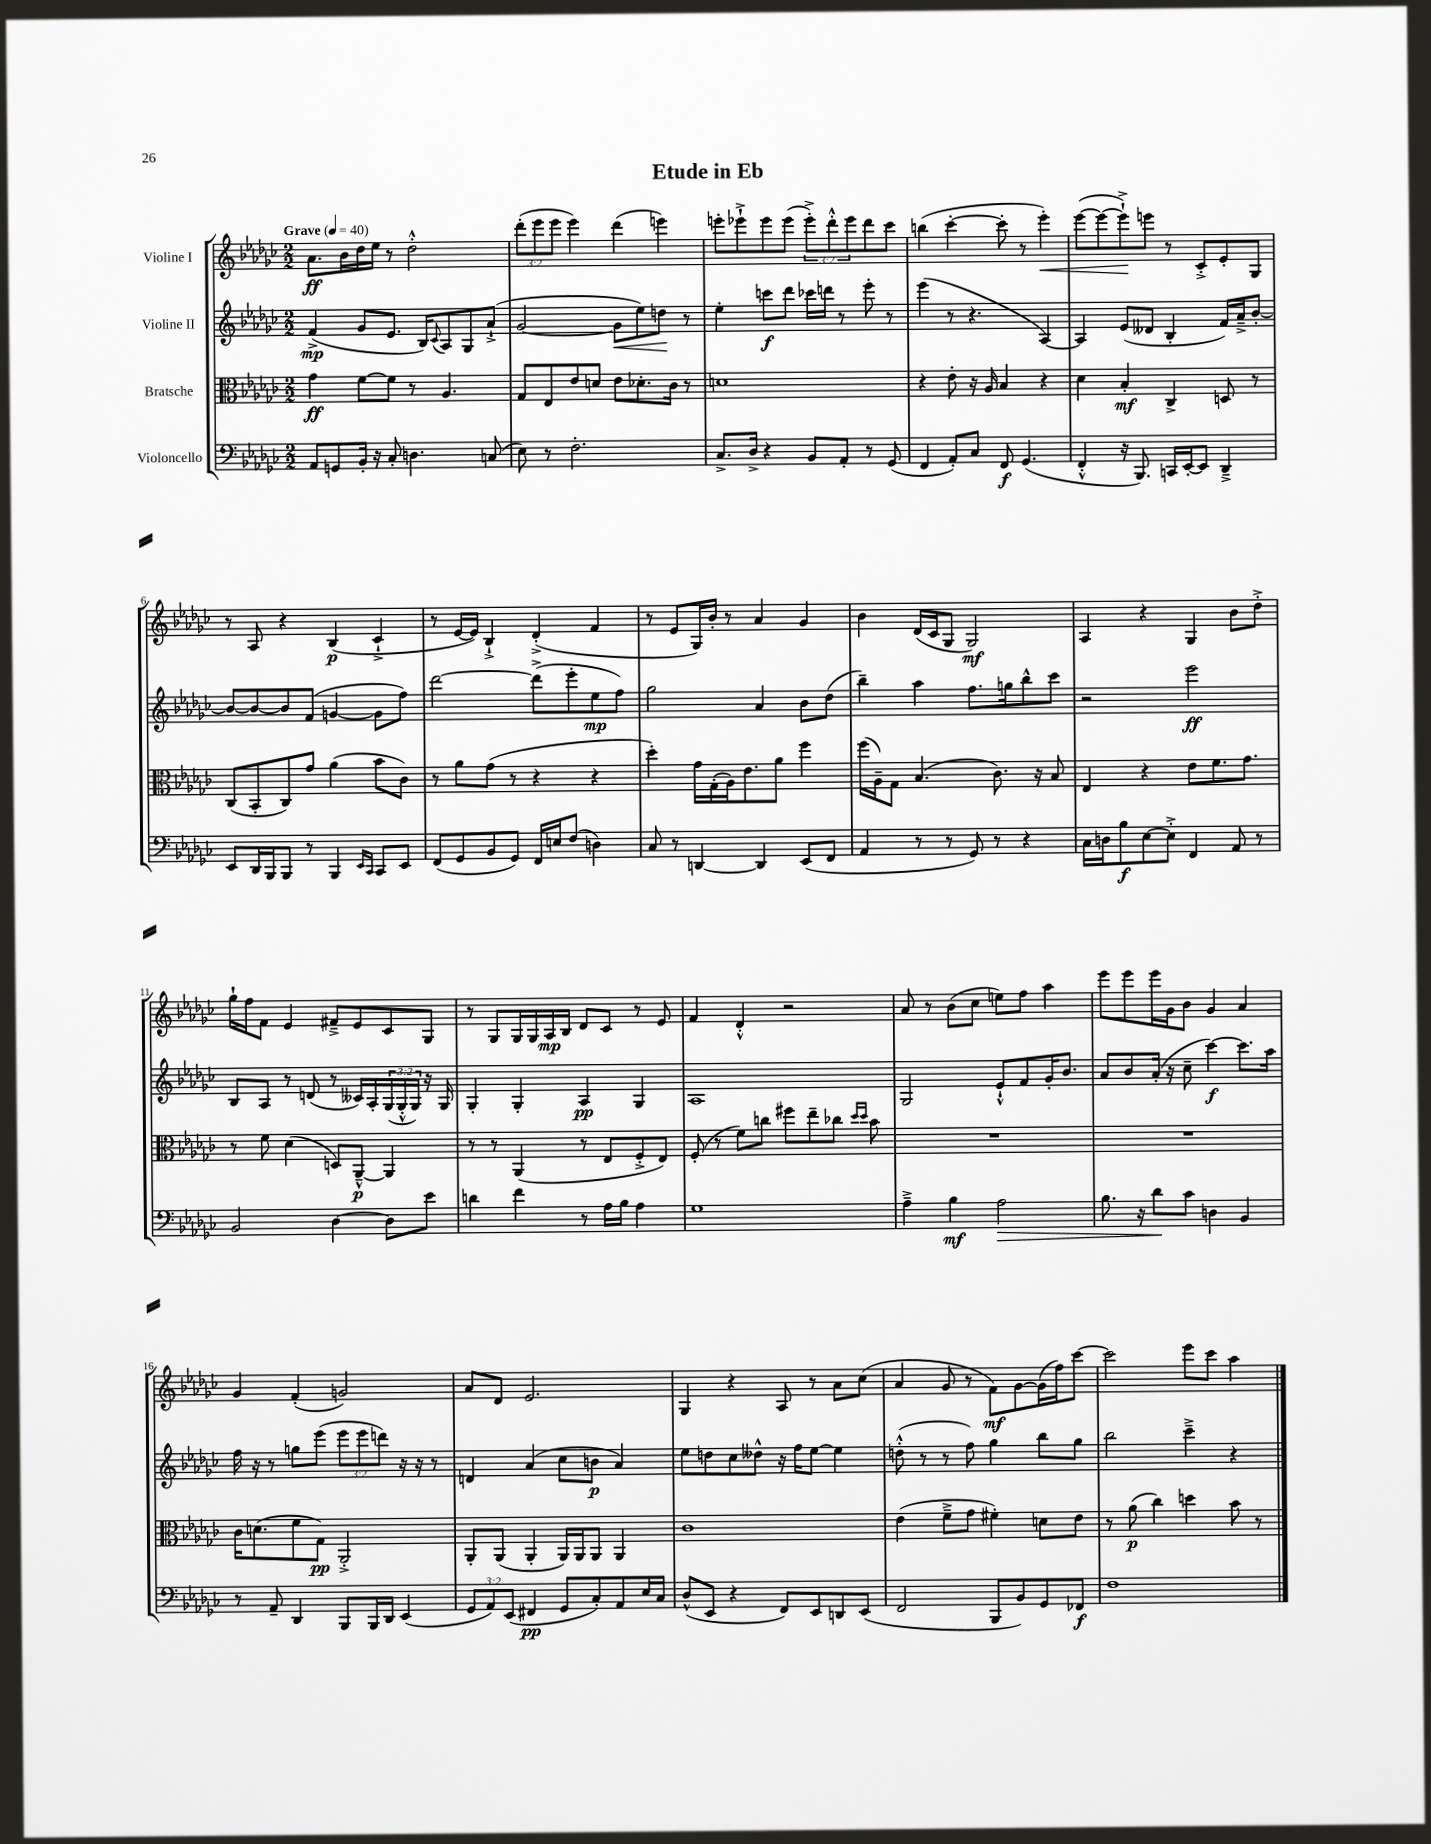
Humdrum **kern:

**kern	**kern	**kern	**kern
*staff4	*staff3	*staff2	*staff1
*clefF4	*clefC3	*clefG2	*clefG2
*k[b-e-a-d-g-c-]	*k[b-e-a-d-g-c-]	*k[b-e-a-d-g-c-]	*k[b-e-a-d-g-c-]
*M2/2	*M2/2	*M2/2	*M2/2
*MM40	*MM40	*MM40	*MM40
8AA-/L	4g-\	(4f^/	8.a-\L
8GG/	.	.	.
.	.	.	16b-\L
16BB-'/Jk	[8f\L	8g-/L	16dd-\
16r	.	.	16ee-\JJ
8C-'/	8f\]J	8.e-/J	8r
4.D\	8r	.	2dd-'^^\
.	.	16B-/LK)	.
.	.	8qqc-/	.
.	4.A-/	8A-/	.
.	.	8G-/	.
(8C/	.	(8a-`^/J	.
=	=	=	=
8E-\)	8G-/L	[2g-/	(12ddd-'\L
.	.	.	12eee-\
8r	8E-/	.	.
.	.	.	12eee-\J
2.F'\	8e-/	.	4eee-\)
.	8d/J	.	.
.	8e-\L	8g-\]L	(4ddd-\
.	8.d-'\	8ee-\)	.
.	.	8dd\J	4eee\)
.	16c-\Jk	.	.
.	8r	8r	.
=	=	=	=
8.C-^/L	1d	4ee-'\	8eee'\L
.	.	.	8eee-`^\
16D-^/Jk	.	.	.
4r	.	8ccc\L	8eee-\
.	.	8ddd-\J	(8eee-\J
8BB-/L	.	16ccc-\LL	12eee-'^\L)
.	.	16ddd\JJ	.
.	.	.	12ddd-'^^\
8AA-'/J	.	8r	.
.	.	.	12eee-\
8r	.	8eee-'\	8ddd-\
(8GG-/	.	8r	8ccc-\J
=	=	=	=
4FF/	4r	(4eee-\	(4bb\
8AA-'/L)	8e-'\	8r	[4ccc-'\
8C-/J	16r	4.r	.
.	16A-/	.	.
8FF/	4B-/	.	8ccc-'\]
(4.GG-/	.	.	8r
.	4r	[4A-/)	4eee-'\)
=	=	=	=
4FF'^^/	4d-\	4A-/]	([8eee-\L
.	.	.	8eee-\_
16r	4B-'/	(8e-/L	8eee-`^\])
8.BBB-/)	.	.	.
.	.	8d--/J	8eee\J
16CC/LL	4C-^/	4B-'/	8r
[16EE-'/J	.	.	.
8EE-/]J	.	.	8c-'^/L
4DD-~^/	8D/	16f/LL)	8e-'/
.	.	16a-~^/J	.
.	8r	[8b-'/J	8G-/J
=	=	=	=
8EE-/L	(8C-/L	8b-/_L	8r
16DD-/L	8BB-'/	8b-/_	8A-/
16BBB-/J	.	.	.
8BBB-/J	8C-/)	8b-/]	4r
8r	8g-/J	(8f/J	.
4BBB-/	(4a-\	[4g/	(4B-/
16qqEE-/LL	.	.	.
16qqCC-/JJ	.	.	.
8CC-/L	8b-\L	8g\]L	4c-`^/
8EE-/J	8c-\J)	8ff\J)	.
=	=	=	=
(8FF/L	8r	[2ddd-\	8r
8GG-/	8a-\L	.	[16e-/LL
.	.	.	16e-/]JJ)
8BB-/	(8g-\J	.	4B-`^/
8GG-/J)	8r	.	.
16FF/LL	4r	(8ddd-^\]L	(4d-'^/
16E/J	.	.	.
(8F/J	.	8eee-'\	.
4D\)	4r	8ee-\	4f/
.	.	8ff\J)	.
=	=	=	=
8C-/	4dd-'\)	2gg-\	8r
8r	.	.	8e-/L
[4DD/	16g-\LL	.	16G-/L)
.	(16G-'\	.	16b-'/JJ
.	16A-\J)	.	8r
.	8.e-\	.	.
4DD/]	.	4a-/	4a-/
.	8a-\J	.	.
(8EE-/L	4ff\	8b-\L	4g-/
8FF/J	.	(8dd-\J	.
=	=	=	=
4AA-/	(16ff\LL	4bb-~\)	4b-\
.	16A-~\J)	.	.
.	8G-\J	.	.
8r	(4.B-/	4aa-\	(16d-/LL
.	.	.	16c-/J
8r	.	.	8G-/J
8GG-/)	.	8.ff\L	2G-/)
8r	8.c-\)	.	.
.	.	16gg\k	.
4r	.	8bb-^^\	.
.	16r	.	.
.	8B-/	8ccc-\J	.
=	=	=	=
16C-\LL	4E-/	2r	4A-/
16D\J	.	.	.
8B-\	.	.	.
[8E-\	4r	.	4r
8E-'^\]J	.	.	.
4FF/	8e-\L	2eee-\	4G-/
.	8.f\	.	.
8AA-/	.	.	8b-\L
.	8.g-\J	.	.
8r	.	.	8dd-'^\J
=	=	=	=
2BB-/	8r	8B-/L	16gg-`\LL
.	.	.	16ff\J
.	8f\	8A-/J	8f\J
.	(4d-\	8r	4e-/
.	.	(8d/	.
[4D-\	8D/L)	8r	8f#~^/L
.	[8AA-~^^/J	16c--/LL)	8e-/
.	.	16A-'/	.
8D-\]L	4AA-/]	(24G-/	8c-/
.	.	24G-'^^/	.
.	.	24G-/JJ)	.
8e-\J	.	16r	8G-/J
.	.	16G-/	.
=	=	=	=
4d\	8r	4G-'/	8r
.	8r	.	8G-/L
4f\	(4AA-/	4G-'/	16G-/L
.	.	.	16G-/
.	.	.	16A-/
.	.	.	16B-/JJ
8r	8r	4A-/	8d-/L
16A-\LL	8E-/L	.	8c-/J
16B-\JJ	.	.	.
4A-\	8F'^/	4G-/	8r
.	8E-/J)	.	8e-/
=	=	=	=
1G-	(8F'/	1A-	4f/
.	8r	.	.
.	8f\L)	.	4d-'^^/
.	8cc\J	.	.
.	8ff#\L	.	2r
.	8ee-~\	.	.
.	8cc-\J	.	.
.	16qqdd-/LL	.	.
.	16qqdd-/JJ	.	.
.	8b-\	.	.
=	=	=	=
4A-~^\	1r	2G-/	8a-/
.	.	.	8r
4B-\	.	.	(8b-\L
.	.	.	8cc-\J
2A-\	.	8e-`^^/L	8ee\L)
.	.	8f/	8ff\J
.	.	16g-'/K	4aa-\
.	.	8.b-/J	.
=	=	=	=
8.B-\	1r	8a-/L	8eee-\L
.	.	8b-/	8eee-\
16r	.	.	.
8d-\L	.	(16a-'/Jk	16eee-\L
.	.	16r	16g-\J
8c-\J	.	8cc-~\	8b-\J
4D\	.	[4ccc-\)	4g-/
4BB-/	.	8.ccc-\]L	4a-/
.	.	16aa-\Jk	.
=	=	=	=
8r	16c-\LK	16ff\	4g-/
.	(8.d\	16r	.
8AA-~/	.	8r	.
4DD-/	8f\	8gg\L	(4f'/
.	8G-\J)	(8eee-\J	.
8BBB-/L	2AA-'^/	12eee-\L	2g/)
.	.	12eee-\	.
16BBB-/L	.	.	.
.	.	12ddd\J)	.
16DD-/JJ	.	.	.
(4EE-/	.	16r	.
.	.	16r	.
.	.	8r	.
=	=	=	=
12GG-/L	8AA-'/L	4d/	8a-/L
12AA-/)	.	.	.
.	(8AA-/J	.	8d-/J
(12EE-/J	.	.	.
4FF#/	4AA-'/	(4a-/	2.e-/
8GG-/L	16AA-/LL)	8cc-\L	.
.	16AA-/J	.	.
8C-'/)	8AA-/J	8b\J	.
8AA-/	4AA-/	4a-/)	.
16E-/L	.	.	.
16C-/JJ	.	.	.
=	=	=	=
(8D-^^/L	1c-	8ee-\L	4G-/
8EE-/J	.	8dd\	.
4r	.	8cc-\	4r
.	.	8dd--^^\J	.
8FF/L)	.	16r	8A-/
.	.	16ff\LK	.
8EE-/	.	[8ee-\J	8r
8DD/	.	4ee-\]	8a-\L
(8EE-/J	.	.	(8cc-\J
=	=	=	=
2FF/	(4e-\	(8dd'^^\	4a-/
.	.	8r	.
.	8f~^\L	8r	8g-/
.	8g-\J	8ff\)	8r
8BBB-/L	4f#'\)	4gg-\	8f\L)
8BB-/)	.	.	[8g-\
8GG-/	8d\L	8bb-\L	(16g-\]L
.	.	.	16ff\J)
8FF-/J	8e-\J	8gg-\J	[8ccc-\J
=	=	=	=
1F	8r	2bb-\	2ccc-\]
.	(8a-\	.	.
.	4cc-\)	.	.
.	4dd\	4ccc-~^\	8eee-\L
.	.	.	8ccc-\J
.	8b-\	4r	4aa-\
.	8r	.	.
==	==	==	==
*-	*-	*-	*-
